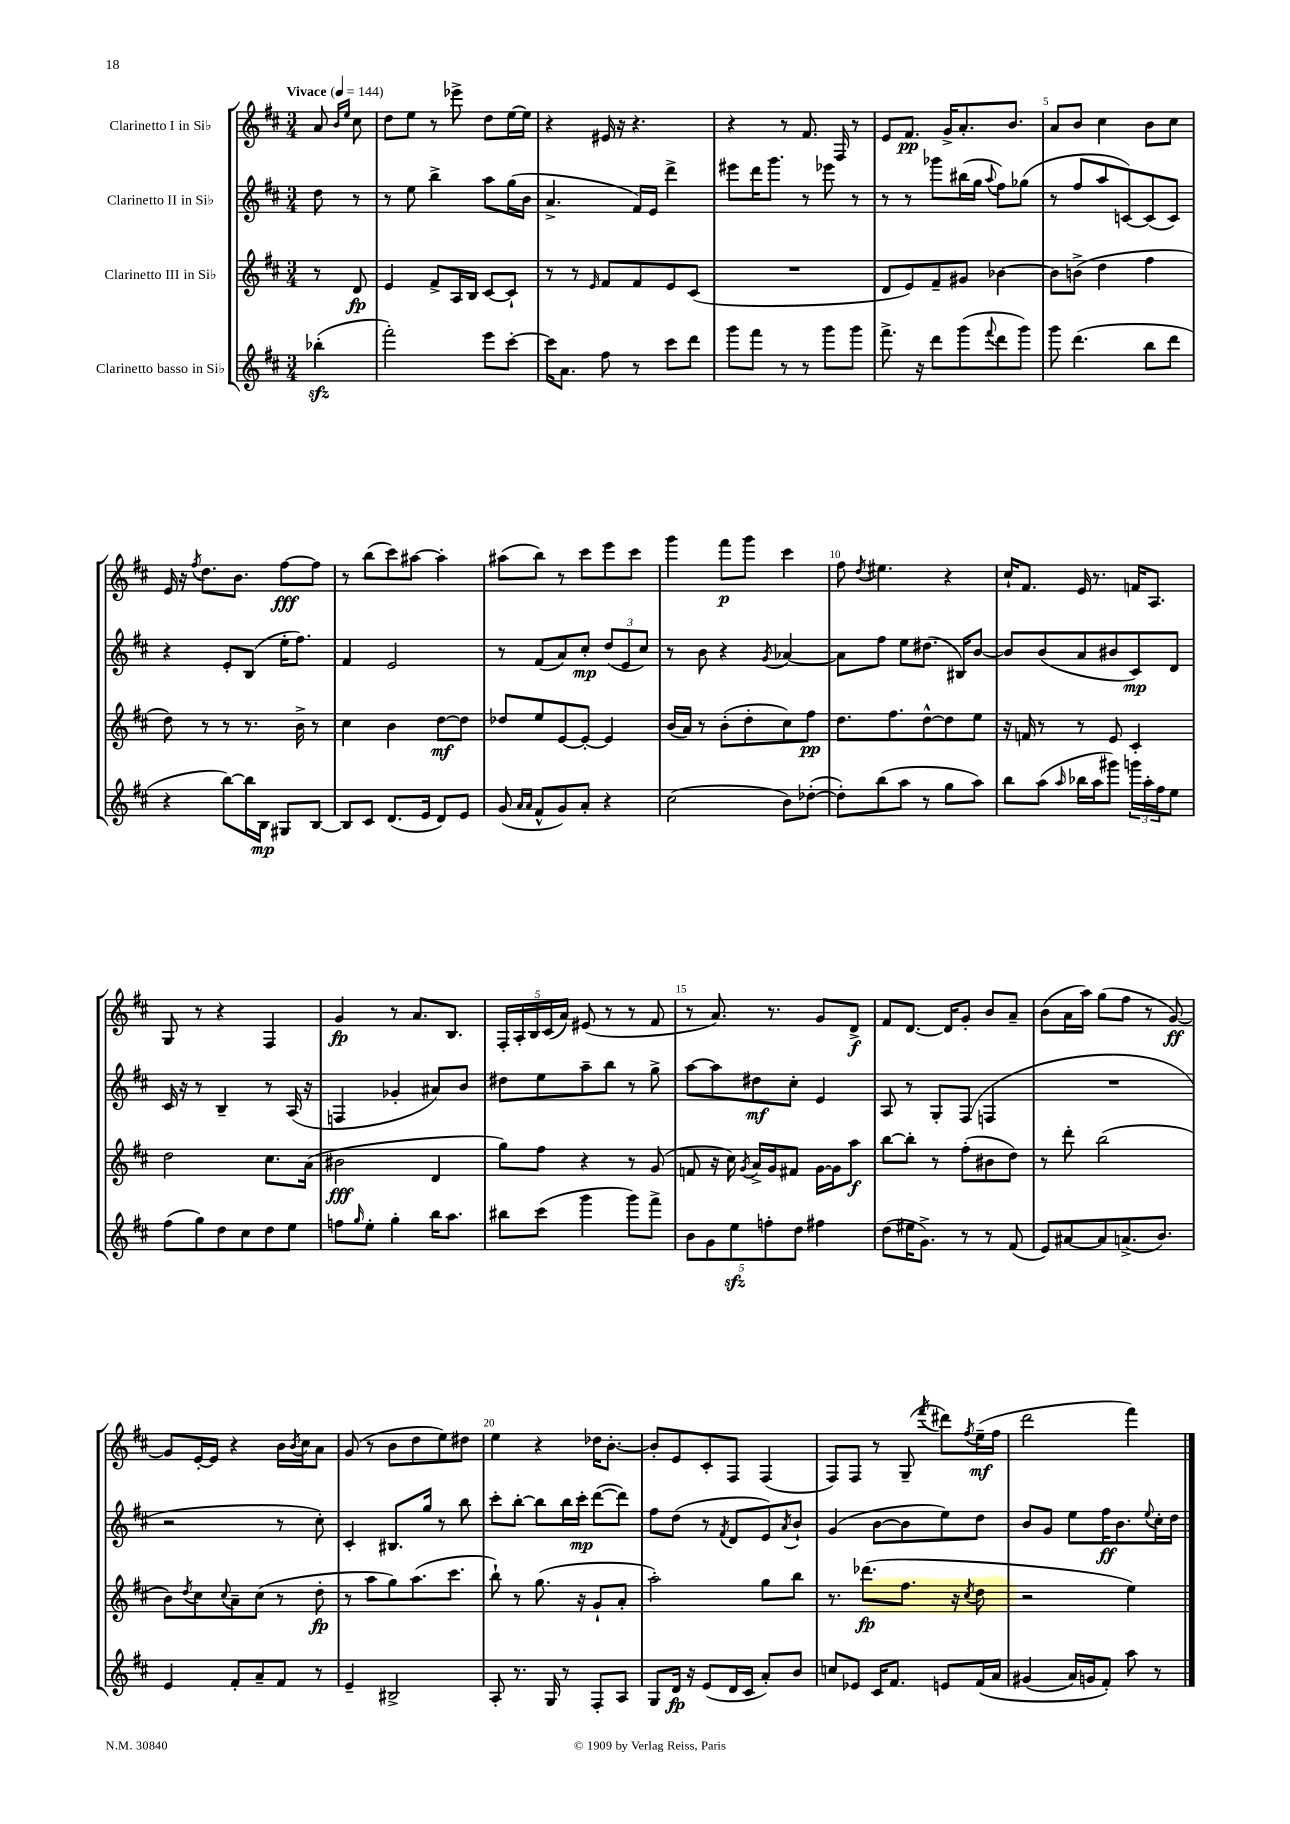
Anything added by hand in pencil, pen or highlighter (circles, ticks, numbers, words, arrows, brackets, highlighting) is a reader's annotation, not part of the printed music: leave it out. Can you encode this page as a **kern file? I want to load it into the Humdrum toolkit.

**kern	**kern	**kern	**kern
*staff4	*staff3	*staff2	*staff1
*clefG2	*clefG2	*clefG2	*clefG2
*k[f#c#]	*k[f#c#]	*k[f#c#]	*k[f#c#]
*M3/4	*M3/4	*M3/4	*M3/4
*MM144	*MM144	*MM144	*MM144
(4bb-'	8r	8dd	8a
.	.	.	16qqb
.	.	.	16qqee
.	8d	8r	8cc#
=	=	=	=
2fff#')	4e	8r	8dd
.	.	8ee	8ee
.	8f#^	4bb^	8r
.	16A	.	8eee-^
.	16B	.	.
8eee	[8c#	8aa	8dd
[8ccc#'	8c#`]	(16gg	[16ee
.	.	16b	16ee]
=	=	=	=
16ccc#]	8r	4.a^	4r
8.a	.	.	.
.	8r	.	.
.	16qqe	.	.
8ff#	8f#	.	16e#
.	.	.	16r
8r	8f#	16f#)	4.r
.	.	16e	.
8ccc#	8e	4ddd^	.
8ddd	(8c#	.	.
=	=	=	=
8ggg	2.r	8eee#	4r
8fff#	.	16ddd	.
.	.	8.ggg	.
8r	.	.	8r
8r	.	8r	8.f#
8ggg	.	8eee-	.
.	.	.	16F#
8ggg	.	8r	8r
=	=	=	=
8.fff#^	8d	8r	8e
.	8e)	8r	8.f#
16r	.	.	.
8ddd	8f#~	8ggg-	.
.	.	.	16g^
(8ggg	8g#	(16bb#	8.a'
.	.	16gg	.
8qqfff#	.	8qqaa	.
8ddd	[4b-	8ff#)	.
.	.	.	8.b
8ggg)	.	(8gg-	.
=	=	=	=
8ggg	8b-]	8r	8a
(4.ddd	(8b^	8ff#	8b
.	4dd	8aa	4cc#
.	.	[8c)	.
8bb	4ff#	(8c]	8b
8ddd	.	8c)	8cc#
=	=	=	=
4r	8dd)	4r	16e
.	.	.	16r
.	.	.	8qff#
.	8r	.	8.dd
[8bb)	8r	8e'	.
.	.	.	8.b
16bb]	8.r	(8B	.
16B	.	.	.
8G#	.	16ee'	[8ff#
.	16b^	8.ff#)	.
[8B	8r	.	8ff#]
=	=	=	=
8B]	4cc#	4f#	8r
8c#	.	.	(8bb
(8.d	4b	2e	8ccc#)
.	.	.	[8aa#
16e	.	.	.
8d)	[8dd	.	4aa#']
8e	8dd]	.	.
=	=	=	=
(8g	8dd-	8r	(8aa#
16qqa	.	.	.
16qqa	.	.	.
8f#^^	8ee	(8f#	8bb)
8g)	[8e	8a)	8r
8a'	8e'_	8cc#'	8ccc#
4r	4e]	(12dd	8eee
.	.	12e	.
.	.	.	8ccc#
.	.	12cc#)	.
=	=	=	=
(2cc#	(16b	8r	4ggg
.	16a)	.	.
.	8r	8b	.
.	(8b'	4r	8fff#
.	8dd'	.	8ggg
.	.	8qg	.
8b)	8cc#)	[4a-	4ccc#
([8dd-'	8ff#	.	.
=	=	=	=
8dd-'])	8.dd	8a-]	8ff#
.	.	.	8qdd
(8bb	.	8ff#	4.ee#
.	8.ff#	.	.
8aa	.	8ee	.
8r	[8dd^^	(8.dd#	.
8gg	8dd]	.	4r
.	.	16B#)	.
8aa)	8ee	[8b	.
=	=	=	=
8bb	16r	8b]	16cc#`
.	16f	.	8.f#
(8aa	8r	(8b	.
16qqaa	.	.	.
16bb-	8r	8a	16e
16aa	.	.	8.r
8ggg#)	8e	8b#	.
24ggg	4c#'	8c#)	16f
24aa'	.	.	.
.	.	.	8.A
24ff#	.	.	.
8ee	.	8d	.
=	=	=	=
(8ff#	2dd	16c#	8G
.	.	16r	.
8gg)	.	8r	8r
8dd	.	4B~	4r
8cc#	.	.	.
8dd	8.cc#	8r	4F#
8ee	.	(16A	.
.	(16a	16r	.
=	=	=	=
8ff	2b#	4F	4g
16qqgg	.	.	.
8ee'	.	.	.
4gg'	.	4g-'	8r
.	.	.	8.a
16bb	4d	8a#)	.
8.aa	.	.	8.B
.	.	8b	.
=	=	=	=
8bb#	8gg)	8dd#	20F#'
.	.	.	20A'
.	.	.	20B
(8ccc#	8ff#	8ee	.
.	.	.	(20c#
.	.	.	20a)
4ggg	4r	8aa~	(8e#
.	.	8bb	8r
8ggg)	8r	8r	8r
8fff#^	(8g	8gg^	8f#
=	=	=	=
10b	8f	[8aa	8r
10g	.	.	.
.	16r	8aa]	8.a)
.	16cc#)	.	.
10ee	.	.	.
.	8qg	.	.
.	16a^	8dd#	.
10ff'	.	.	.
.	16g	.	8.r
.	8f#	8cc#'	.
10dd	.	.	.
4ff#	[16g	4e	8g
.	16g]	.	.
.	8aa	.	8d^
=	=	=	=
(8dd	[8bb	8A	8f#
16ee#	8bb']	8r	[8.d
8.g^)	.	.	.
.	8r	8G'	.
.	.	.	16d]
8r	(8ff#'	(8F#	8g'
8r	8b#	4F	8b
(8f#	8dd)	.	8a~
=	=	=	=
8e)	8r	2.r	(8b
[8a#	8ddd'	.	16a
.	.	.	16aa)
8a#]	(2bb	.	(8gg
(8.a^	.	.	8ff#
.	.	.	8r
8.b)	.	.	.
.	.	.	[8g)
=	=	=	=
4e	8b)	2r	8g]
.	8qdd	.	.
.	8cc#	.	[16e'
.	.	.	16e]
.	8qqcc#	.	.
8f#'	8a~	.	4r
8a~	(8cc#	.	.
8f#	8r	8r	16b
.	.	.	8qb
.	.	.	16cc#
8r	8dd'	8cc#')	8a
=	=	=	=
4e~	8r	4c#'	(8g
.	8aa	.	8r
2B#^	8gg)	8.B#	8b
.	(8.aa	.	8dd
.	.	16gg	.
.	.	8r	8ee)
.	8.ccc#	.	.
.	.	8bb	8dd#
=	=	=	=
8A'	8bb`)	8ccc#'	4ee
8.r	8r	[8bb'	.
.	(8.gg	8bb]	4r
16G	.	.	.
8r	.	16bb	.
.	16r	16ccc#'	.
8F#'	8g`	([8ddd	16dd-
.	.	.	[8.b'
8A	8a'	8ddd])	.
=	=	=	=
8G	2aa')	8ff#	8b']
16d	.	(8dd	8e
16r	.	.	.
(8e	.	8r	8c#'
.	.	8qf#	.
16d	.	8d	8F#
16c#	.	.	.
8a')	8gg	8e)	(4F#
.	.	8qa	.
8b	8bb	8b`	.
=	=	=	=
8cc	8.r	(4g	8F#)
8e-	.	.	8F#
.	(8.ddd-	.	.
16c#	.	[8b	8r
8.f#	.	.	.
.	8.ff#	8b]	(8G~
.	.	.	8qfff#
8e	.	8ee)	8ddd#)
.	16r	.	.
.	8qcc#	.	8qff#
&(16f#	8dd	8dd	(16ee~
16a	.	.	16ff#
=	=	=	=
(4g#	2r	8b	2ddd
.	.	8g	.
16a)	.	8ee	.
16g	.	.	.
8f#'&)	.	16ff#	.
.	.	8.b	.
8aa	4ee)	.	4fff#)
.	.	8qqee	.
8r	.	16cc#'	.
.	.	16dd	.
==	==	==	==
*-	*-	*-	*-
